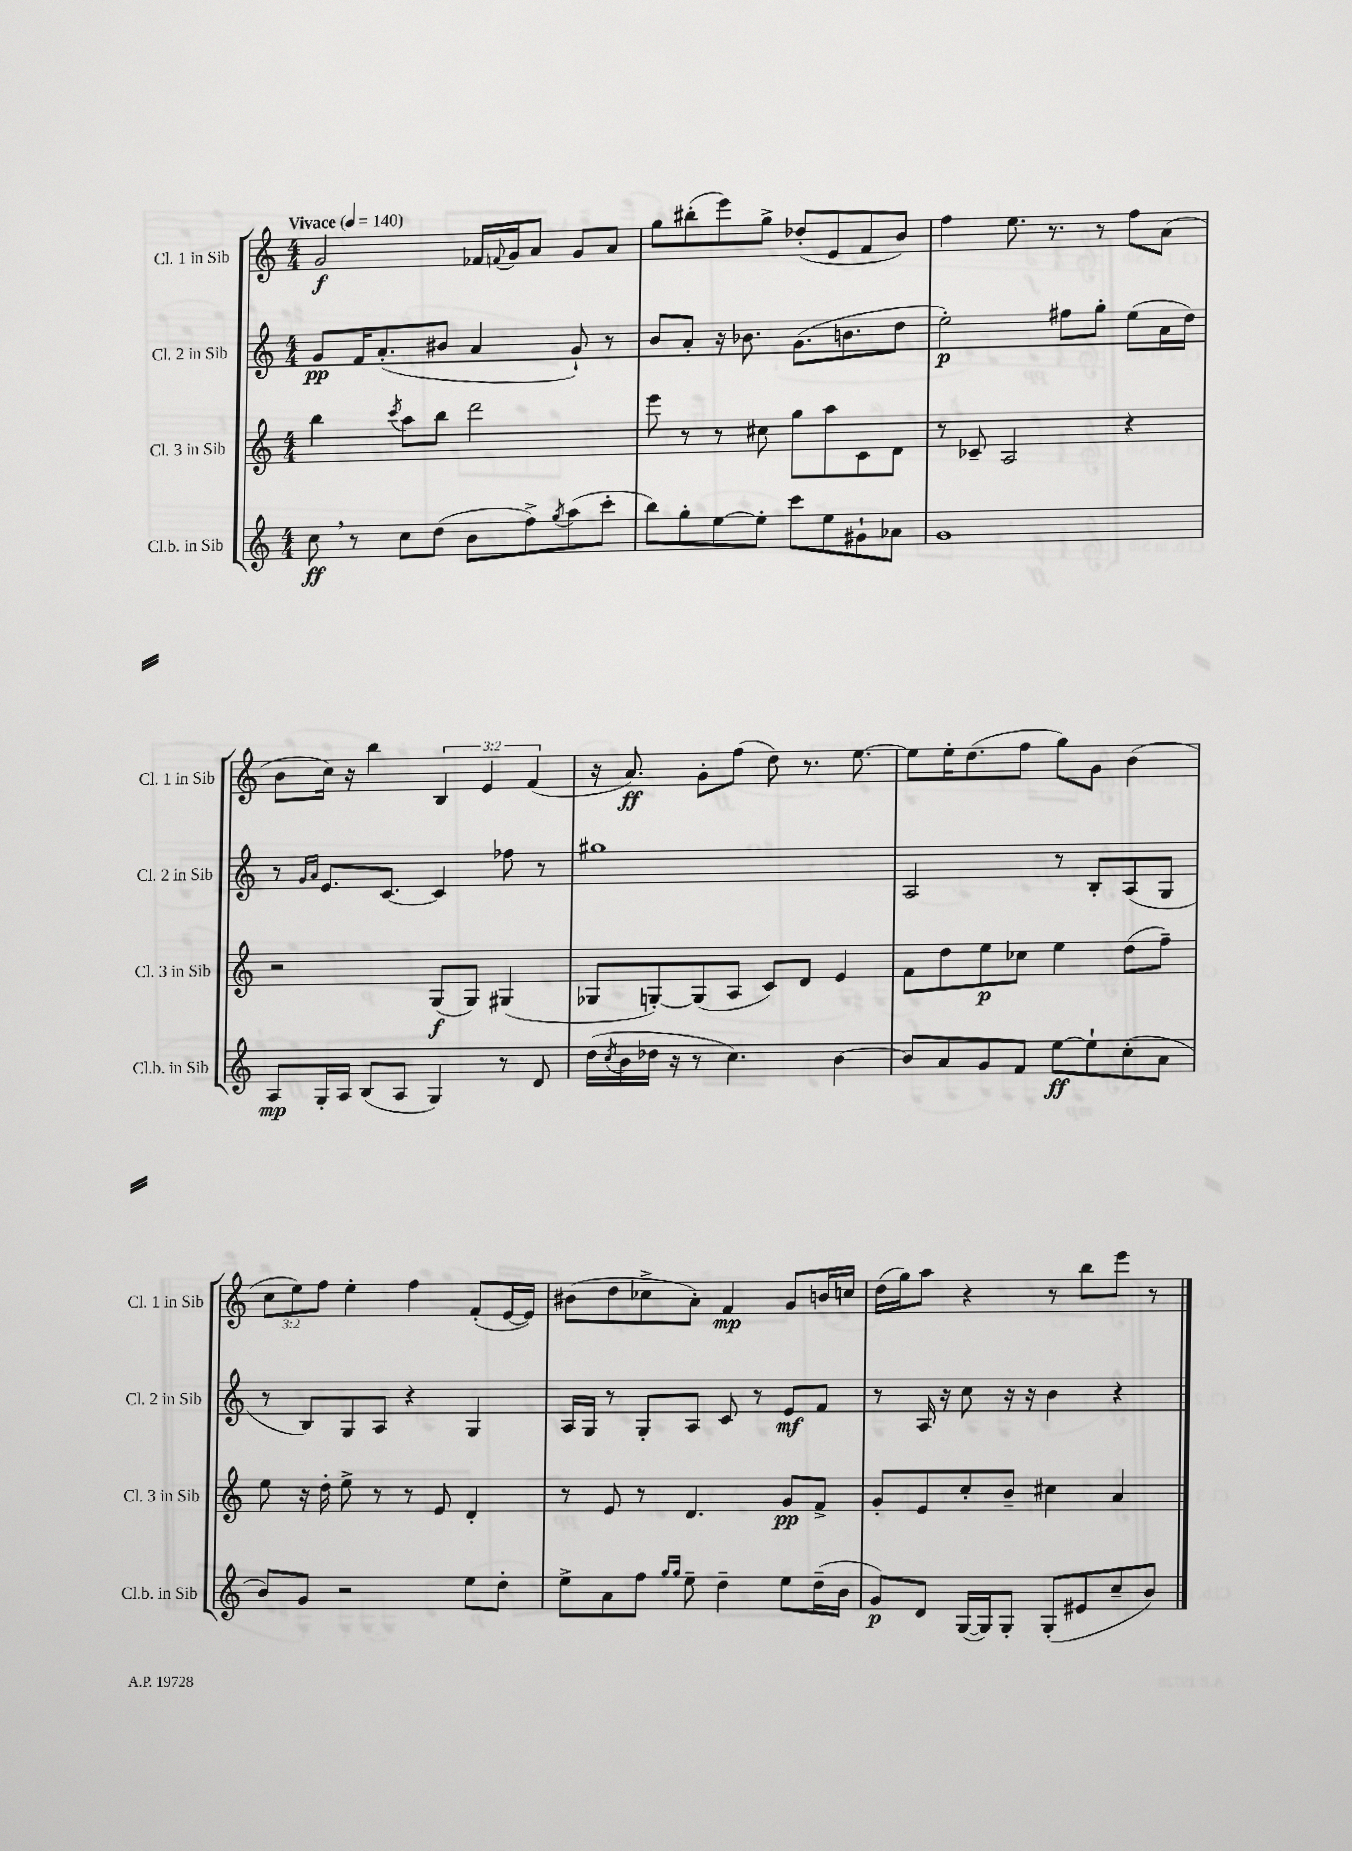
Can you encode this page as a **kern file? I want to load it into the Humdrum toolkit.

**kern	**dynam	**kern	**dynam	**kern	**dynam	**kern	**dynam
*part4	*part4	*part3	*part3	*part2	*part2	*part1	*part1
*staff4	*staff4	*staff3	*staff3	*staff2	*staff2	*staff1	*staff1
*I"Cl.b. in Sib	*	*I"Cl. 3 in Sib	*	*I"Cl. 2 in Sib	*	*I"Cl. 1 in Sib	*
*I'Cl.b. in Sib	*	*I'Cl. 3 in Sib	*	*I'Cl. 2 in Sib	*	*I'Cl. 1 in Sib	*
*clefG2	*	*clefG2	*	*clefG2	*	*clefG2	*
*k[]	*	*k[]	*	*k[]	*	*k[]	*
*M4/4	*	*M4/4	*	*M4/4	*	*M4/4	*
*MM140	*	*MM140	*	*MM140	*	*MM140	*
=1	=1	=1	=1	=1	=1	=1	=1
!	!	!	!	!	!	!LO:TX:a:B:t=Vivace	!
8cc,\	ff	4bb\	.	8g/L	pp	2g/	f
8r	.	.	.	16f/K	.	.	.
.	.	.	.	(8.a'/	.	.	.
.	.	8qccc/	.	.	.	.	.
8cc\L	.	8aa\L	.	.	.	.	.
(8dd\J	.	8bb\J	.	8b#X/J	.	.	.
8b\L	.	2ddd\	.	4a/	.	16f-X/LL	.
.	.	.	.	.	.	8qqfn/	.
.	.	.	.	.	.	16g/J	.
8ff^\)	.	.	.	.	.	8a/J	.
8qgg/	.	.	.	.	.	.	.
(8aa\	.	.	.	8g`/)	.	8g/L	.
8ccc'\J	.	.	.	8r	.	8a/J	.
=2	=2	=2	=2	=2	=2	=2	=2
8bb\L)	.	8eee\	.	8b/L	.	8gg\L	.
8gg'\	.	8r	.	8a'/J	.	(8bb#X'\	.
[8ee\	.	8r	.	16r	.	8eee\)	.
.	.	.	.	8.b-X\	.	.	.
8ee'\J]	.	8cc#X\	.	.	.	8gg^\J	.
8ccc\L	.	8gg\L	.	(8.g\L	.	(8dd-X'/L	.
8ee\	.	8aa\	.	.	.	8e/	.
.	.	.	.	8.bn\	.	.	.
8g#X`\	.	8c\	.	.	.	8f/	.
8a-X\J	.	8d\J	.	8dd\J	.	8b/J)	.
=3	=3	=3	=3	=3	=3	=3	=3
1g	.	8r	.	2ee'\)	p	4ff\	.
.	.	8c-X~/	.	.	.	.	.
.	.	2A/	.	.	.	8.ee\	.
.	.	.	.	.	.	8.r	.
.	.	.	.	8ff#X\L	.	.	.
.	.	.	.	8gg'\J	.	8r	.
.	.	4r	.	(8ee\L	.	8ff\L	.
.	.	.	.	16a\L	.	(8a\J	.
.	.	.	.	16dd\JJ)	.	.	.
!!LO:LB:g=z
=4	=4	=4	=4	=4	=4	=4	=4
8A/L	mp	2r	.	8r	.	8b\L	.
.	.	.	.	16qqg/LL	.	.	.
.	.	.	.	16qqa/JJ	.	.	.
16G'/L	.	.	.	8.e/L	.	16cc\Jk)	.
16A/JJ	.	.	.	.	.	16r	.
(8B/L	.	.	.	.	.	4bb\	.
.	.	.	.	[8.c/J	.	.	.
8A/J	.	.	.	.	.	.	.
4G/)	.	(8G/L	f	4c/]	.	6B/	.
.	.	8G/J)	.	.	.	.	.
.	.	.	.	.	.	6e/	.
8r	.	(4G#X/	.	8ff-X\	.	.	.
.	.	.	.	.	.	(6f/	.
8d/	.	.	.	8r	.	.	.
=5	=5	=5	=5	=5	=5	=5	=5
(16dd\LL	.	8G-X/L	.	1gg#X	.	16r	.
8qcc/	.	.	.	.	.	.	.
16b\	.	.	.	.	.	8.a/)	ff
16dd-X\JJ	.	[8Gn'/)	.	.	.	.	.
16r	.	.	.	.	.	.	.
8r	.	(8G/]	.	.	.	8g'\L	.
4.cc\)	.	8A/J	.	.	.	(8ff\J	.
.	.	8c/L)	.	.	.	8dd\)	.
.	.	8d/J	.	.	.	8.r	.
[4b\	.	4e/	.	.	.	.	.
.	.	.	.	.	.	[8.ee\	.
=6	=6	=6	=6	=6	=6	=6	=6
8b/L]	.	8f\L	.	2A/	.	8ee\L]	.
8a/	.	8dd\	.	.	.	16ee'\K	.
.	.	.	.	.	.	(8.dd\	.
8g/	.	8ee\	p	.	.	.	.
8f/J	.	8cc-X\J	.	.	.	8ff\J	.
[8ee\L	ff	4ee\	.	8r	.	8gg\L)	.
8ee`\]	.	.	.	8B'/L	.	8g\J	.
(8cc'\	.	(8dd\L	.	(8A/	.	(4b\	.
8a\J	.	8ff~\J)	.	8G/J	.	.	.
!!LO:LB:g=z
=7	=7	=7	=7	=7	=7	=7	=7
8b/L)	.	8ee\	.	8r	.	12cc\L	.
.	.	.	.	.	.	12ee\)	.
8g/J	.	16r	.	8B/L)	.	.	.
.	.	.	.	.	.	12ff\J	.
.	.	16dd'\	.	.	.	.	.
2r	.	8ee^\	.	8G/	.	4ee'\	.
.	.	8r	.	8A/J	.	.	.
.	.	8r	.	4r	.	4ff\	.
.	.	8e/	.	.	.	.	.
8ee\L	.	4d'/	.	4G/	.	(8f'/L	.
8dd'\J	.	.	.	.	.	[16e/L	.
.	.	.	.	.	.	16e/JJ])	.
=8	=8	=8	=8	=8	=8	=8	=8
8ee^\L	.	8r	.	16A/LL	.	(8b#X\L	.
.	.	.	.	16G/JJ	.	.	.
8a\	.	8e/	.	8r	.	8dd\	.
8ff\J	.	8r	.	8G'/L	.	8cc-X^\	.
16qqgg/LL	.	.	.	.	.	.	.
16qqgg/JJ	.	.	.	.	.	.	.
8ee~\	.	4.d/	.	8A/J	.	8a'\J)	.
4dd~\	.	.	.	8c/	.	4f/	mp
.	.	.	.	8r	.	.	.
8ee\L	.	8g/L	pp	8e/L	mf	8g/L	.
(16dd~\L	.	8f^/J	.	8f/J	.	16bn/L	.
16b\JJ	.	.	.	.	.	16ccn/JJ	.
=9	=9	=9	=9	=9	=9	=9	=9
8g/L)	p	8g'/L	.	8r	.	(16dd\LL	.
.	.	.	.	.	.	16gg\J)	.
8d/J	.	8e/	.	16A/	.	8aa\J	.
.	.	.	.	16r	.	.	.
([16G/LL	.	8cc'/	.	8cc\	.	4r	.
16G/J])	.	.	.	.	.	.	.
8G'/J	.	8b~/J	.	16r	.	.	.
.	.	.	.	16r	.	.	.
(8G'/L	.	4cc#X\	.	4b\	.	8r	.
8e#X/	.	.	.	.	.	8bb\L	.
8cc~/	.	4a/	.	4r	.	8eee\J	.
8b/J)	.	.	.	.	.	8r	.
==	==	==	==	==	==	==	==
*-	*-	*-	*-	*-	*-	*-	*-
